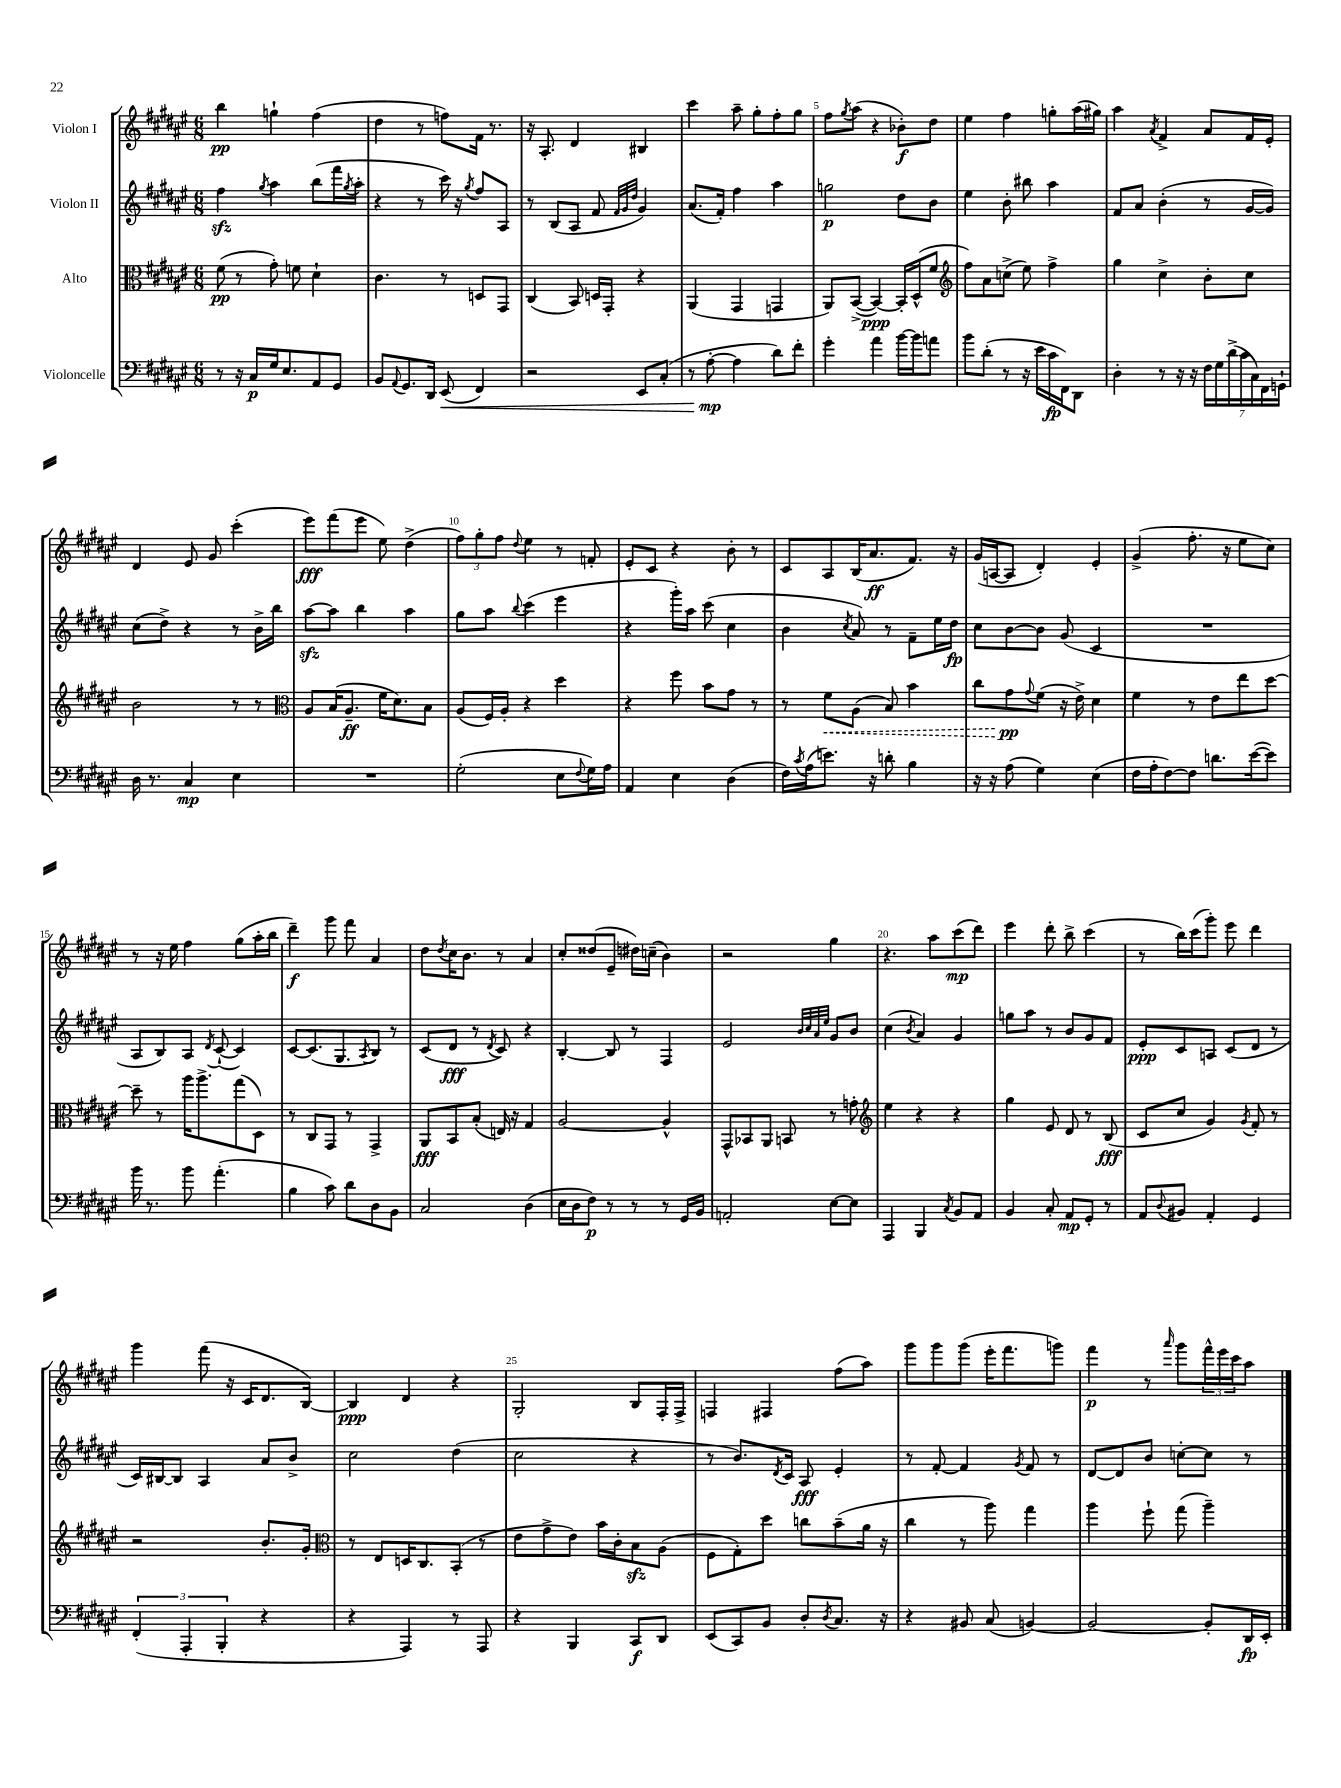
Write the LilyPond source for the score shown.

<<
\new StaffGroup <<
\new Staff = "s0" \with { instrumentName = "Violon I" } {
    \clef treble \key fis \major \numericTimeSignature \time 6/8
    b''4\pp g''4-! fis''4( |
    dis''4 r8 f''8) fis'16 r8. |
    r16 ais8.-. dis'4 bis4 |
    cis'''4 ais''8-- gis''8-. fis''8-. gis''8 |
    fis''8 \acciaccatura { gis''8 } ais''8( r4 bes'8-.\f) dis''8 |
    eis''4 fis''4 g''8-. ais''16( gis''16) |
    ais''4 \acciaccatura { ais'8 } fis'4-> ais'8 fis'16 eis'16-. |
    dis'4 eis'8 gis'8 cis'''4-.( |
    eis'''8\fff) fis'''8( eis'''8 eis''8) dis''4->( |
    \tuplet 3/2 { fis''8) gis''8-. fis''8 } \appoggiatura { dis''8 } eis''4 r8 f'8-. |
    eis'8-. cis'8 r4 b'8-. r8 |
    cis'8 ais8 b16( ais'8.\ff fis'8.) r16 |
    gis'16( a16~ a8 dis'4-.) eis'4-. |
    gis'4->( fis''8.-. r16 eis''8 cis''8) |
    r8 r16 eis''16 fis''4 gis''8( ais''16-. b''16 |
    dis'''4--\f) gis'''8 fis'''8 ais'4 |
    dis''8 \acciaccatura { dis''8 } cis''16 b'8. r8 ais'4 |
    cis''8-. disis''8( eis'8-- dis''16) c''16--( b'4) |
    r2 gis''4 |
    r4. ais''8 cis'''8\mp( dis'''8) |
    eis'''4 dis'''8-. b''8-> cis'''4( |
    r8 b''16) cis'''16( gis'''8-.) eis'''8 dis'''4 |
    gis'''4 fis'''8( r16 cis'16 dis'8. b16~) |
    b4\ppp dis'4 r4 |
    gis2-. b8 fis16-. fis16-> |
    f4 fis4 fis''8( ais''8) |
    gis'''8 gis'''8 gis'''8( eis'''16-. fis'''8. g'''8) |
    fis'''4\p r8 \grace { ais'''16 } gis'''8 \tuplet 3/2 { fis'''16-^ eis'''16 cis'''16 } ais''8 \bar "|." |
}
\new Staff = "s1" \with { instrumentName = "Violon II" } {
    \clef treble \key fis \major \numericTimeSignature \time 6/8
    fis''4\sfz \acciaccatura { gis''8 } ais''4 b''8( fis'''16 \acciaccatura { gis''8 } ais''16-. |
    r4 r8 cis'''16) r16 \acciaccatura { gis''8 } fis''8 ais8 |
    r8 b8( ais8 fis'8 \grace { fis'32 gis'32 dis''32 } gis'4) |
    ais'8.( fis'16-.) fis''4 ais''4 |
    g''2\p dis''8 b'8 |
    eis''4 b'8-. bis''8 ais''4 |
    fis'8 ais'8 b'4-.( r8 gis'16~ gis'16) |
    cis''8( dis''8->) r4 r8 b'16-> b''16 |
    ais''8~\sfz ais''8 b''4 ais''4 |
    gis''8 ais''8 \appoggiatura { b''8 } cis'''4( eis'''4 |
    r4 gis'''16-.) ais''16 cis'''8( cis''4 |
    b'4 \acciaccatura { cis''8 } ais'8) r8 fis'8-- eis''16 dis''16\fp |
    cis''8 b'8~ b'8 gis'8( cis'4 |
    R2. |
    ais8 b8) ais8 \acciaccatura { dis'8 } cis'8~-!( cis'4) |
    cis'8~ cis'8.( gis8. \acciaccatura { ais8 } b8) r8 |
    cis'8( dis'8\fff r8 \acciaccatura { dis'8 } cis'8) r4 |
    b4~-. b8 r8 fis4 |
    eis'2 \grace { b'32 cis''32 ais'32 eis''32 } gis'8 b'8 |
    cis''4( \acciaccatura { b'8 } ais'4) gis'4 |
    g''8 ais''8 r8 b'8 gis'8 fis'8 |
    eis'8-.\ppp cis'8 a8 cis'8( dis'8 r8 |
    cis'16) bis16~ bis8 ais4 ais'8 b'8-> |
    cis''2 dis''4( |
    cis''2 r4 |
    r8 b'8.) \acciaccatura { dis'8 } cis'16 ais8\fff eis'4-. |
    r8 fis'8~-. fis'4 \acciaccatura { gis'8 } fis'8 r8 |
    dis'8~ dis'8 b'8 c''8~-. c''8 r8 \bar "|." |
}
\new Staff = "s2" \with { instrumentName = "Alto" } {
    \clef alto \key fis \major \numericTimeSignature \time 6/8
    fis'8\pp( r8 gis'8-.) f'8 dis'4-! |
    cis'4. r8 d8 gis,8 |
    cis4( b,8) d16 gis,16-. r4 |
    ais,4( gis,4 g,4 |
    ais,8) b,8~->( b,4~\ppp) b,16-. dis16-^( fis'8 |
    \clef treble fis''8) ais'8 c''8->( eis''8) fis''4-> |
    gis''4 cis''4-> b'8-. cis''8 |
    b'2 r8 r8 |
    \clef alto ais8 b16( ais8.--\ff fis'16 dis'8.) b8 |
    ais8( fis16) ais16-. r4 dis''4 |
    r4 fis''8 b'8 gis'8 r8 |
    r8 \once \override Hairpin.style = #'dashed-line fis'8\< ais8( b8) b'4 |
    cis''8 gis'8\pp\! \appoggiatura { gis'8 } fis'8( r16 eis'16->) dis'4 |
    fis'4 r8 eis'8 eis''8 dis''8~ |
    dis''8-- r8 ais''16 ais''8.-> gis''8( dis8) |
    r8 cis8 gis,8 r8 gis,4-> |
    ais,8\fff b,8 b8-.( e16) r16 gis4 |
    ais2~ ais4-^ |
    gis,8-^ bes,8 ais,8 b,8 r8 g'8-. |
    \clef treble eis''4 r4 r4 |
    gis''4 eis'8 dis'8 r8 b8\fff( |
    cis'8 cis''8 gis'4) \acciaccatura { gis'8 } fis'8-. r8 |
    r2 b'8.-. gis'16-. |
    \clef alto r8 eis8 d16 cis8. b,8-.( r8 |
    eis'8 gis'8-> eis'8) b'16 cis'16-. b8\sfz ais8( |
    fis8 gis8-.) dis''8 c''8 b'8--( ais'16 r16 |
    cis''4 r8 ais''8) gis''4 |
    ais''4 fis''8-! gis''8( ais''4--) \bar "|." |
}
\new Staff = "s3" \with { instrumentName = "Violoncelle" } {
    \clef bass \key fis \major \numericTimeSignature \time 6/8
    r8 r16 cis16\p gis16 eis8. ais,8 gis,8 |
    b,8 \appoggiatura { ais,8 } gis,8. dis,16 eis,8\<( fis,4) |
    r2 eis,8 cis8-.( |
    r8 ais8~-.\mp\! ais4 dis'8) fis'8-. |
    gis'4-. ais'4 b'16~ b'16 a'8 |
    b'8 dis'8-.( r8 r16 eis'16 cis'16\fp fis,16) dis,8 |
    dis4-. r8 r16 r16 \tuplet 7/4 { fis16 gis16 dis'16->( cis'16 cis16) fis,16 g,16-! } |
    dis16 r8. cis4\mp eis4 |
    R2. |
    gis2-.( eis8 \appoggiatura { fis8 } gis16) ais16 |
    ais,4 eis4 dis4( |
    fis16) \acciaccatura { cis'8 } ais16( e'8.) r16 d'8-. b4 |
    r16 r16 ais8( gis4) eis4( |
    fis16 ais16-. fis8~) fis8 d'8. eis'16~( eis'8) |
    b'16 r8. b'8 ais'4.-.( |
    b4 cis'8) dis'8 dis8 b,8 |
    cis2 dis4( |
    eis16 dis16 fis8\p) r8 r8 r8 gis,16 b,16 |
    a,2-. eis8~ eis8 |
    ais,,4 b,,4 \acciaccatura { cis8 } b,8 ais,8 |
    b,4 cis8-. ais,8\mp gis,8-. r8 |
    ais,8 \appoggiatura { dis8 } bis,8 ais,4-. gis,4 |
    \tuplet 3/2 { fis,4-.( ais,,4-. b,,4-. } r4 |
    r4 ais,,4) r8 ais,,8 |
    r4 b,,4 cis,8\f dis,8 |
    eis,8( cis,8) b,8 dis8-. \acciaccatura { dis8 } cis8. r16 |
    r4 bis,8 cis8( b,4~) |
    b,2~ b,8-. dis,16\fp eis,16-. \bar "|." |
}
>>
>>
\layout { \context { \Score \override BarNumber.break-visibility = ##(#f #t #t) barNumberVisibility = #(every-nth-bar-number-visible 5) } }
